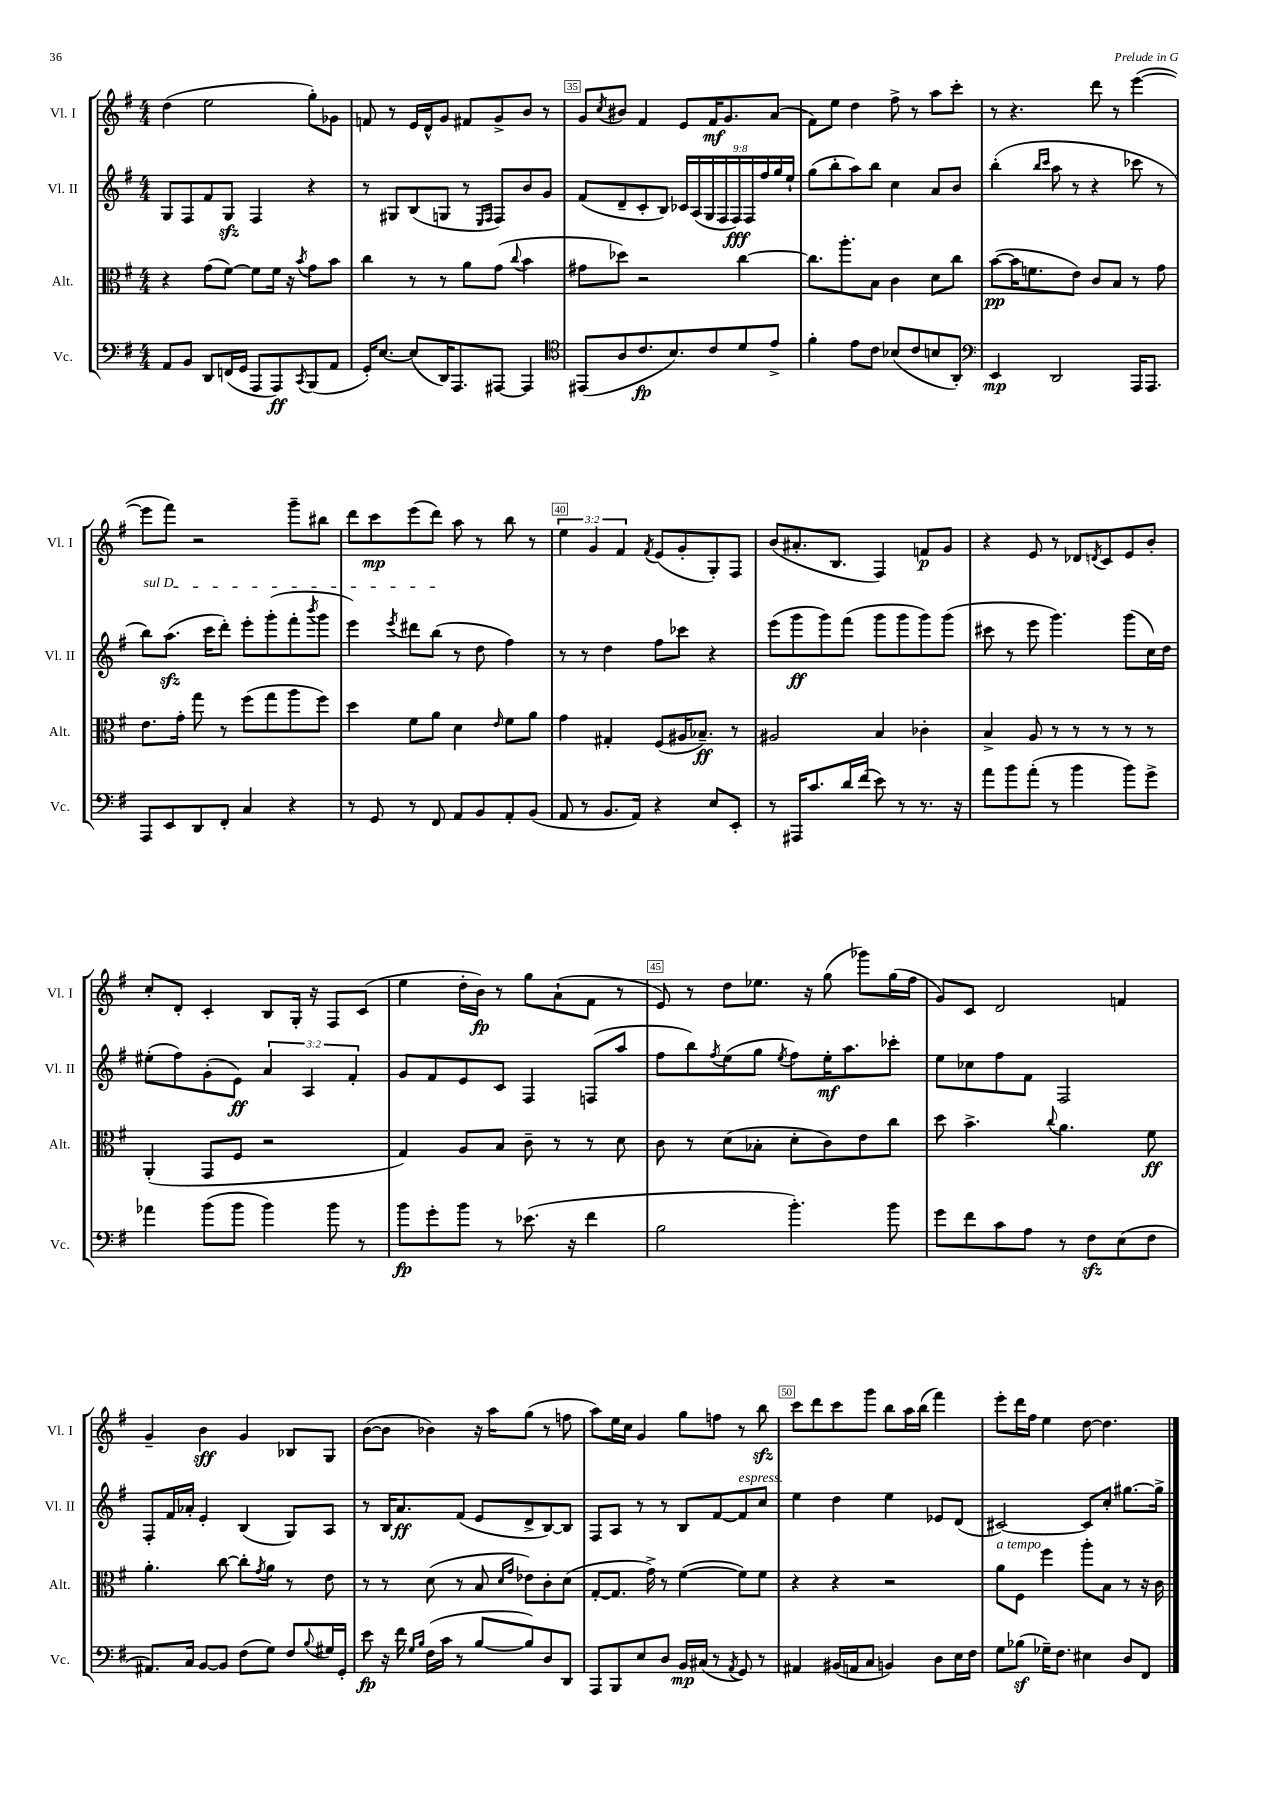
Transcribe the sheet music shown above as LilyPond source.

<<
\new StaffGroup <<
\new Staff = "s0" \with { instrumentName = "Vl. I" shortInstrumentName = "Vl. I" } {
    \clef treble \key g \major \numericTimeSignature \time 4/4 \override Staff.TupletNumber.text = #tuplet-number::calc-fraction-text
    d''4( e''2 g''8-.) ges'8 |
    f'8 r8 e'16 d'16-^ g'8 fis'8 g'8-> b'8 r8 |
    g'8 \acciaccatura { c''8 } bis'8 fis'4 e'8 fis'16\mf g'8. a'8( |
    fis'8) e''8 d''4 fis''8-> r8 a''8 c'''8-. |
    r8 r4. d'''8 r8 e'''4~( |
    e'''8 fis'''8) r2 g'''8-- bis''8 |
    d'''8 c'''8\mp e'''8( d'''8) a''8 r8 b''8 r8 |
    \tuplet 3/2 { e''4 g'4 fis'4 } \acciaccatura { fis'8 } e'8( g'8-. g8-.) fis8 |
    b'8( ais'8.-. b8. fis4) f'8\p g'8 |
    r4 e'8 r8 des'8 \acciaccatura { d'8 } c'8 e'8 b'8-. |
    c''8-. d'8-. c'4-. b8 g16-. r16 fis8 c'8( |
    e''4 d''16-. b'16\fp) r8 g''8 a'8-!( fis'8 r8 |
    e'8) r8 d''8 ees''8. r16 g''8( ges'''8) g''16( fis''16 |
    g'8) c'8 d'2 f'4 |
    g'4-- b'4\sff g'4 bes8 g8 |
    b'8~( b'8 bes'4) r16 a''16 g''8( r8 f''8 |
    a''8) e''16 c''16 g'4 g''8 f''8 r8 b''8\sfz |
    c'''8 d'''8 c'''8 g'''8 b''8 a''16 b''16( fis'''4) |
    e'''8-. d'''16 fis''16 e''4 d''8~ d''4. \bar "|." |
}
\new Staff = "s1" \with { instrumentName = "Vl. II" shortInstrumentName = "Vl. II" } {
    \clef treble \key g \major \numericTimeSignature \time 4/4 \override Staff.TupletNumber.text = #tuplet-number::calc-fraction-text
    g8 fis8 fis'8 g8\sfz fis4 r4 |
    r8 gis8 b8( g8 r8 \grace { e16 fis16 } fis8) b'8 g'8 |
    fis'8( d'8-- c'8-. b8) \tuplet 9/8 { ces'16 a16( g16 fis16 fis16\fff) fis16 fis''16 g''16 e''16-! } |
    g''8( b''8-. a''8) b''8 c''4 a'8 b'8 |
    b''4-.( \grace { b''16 c'''16 } a''8 r8 r4 ces'''8 r8 |
    \once \override TextSpanner.bound-details.left.text = \markup { \italic "sul D" } b''8\startTextSpan) a''8.\sfz( c'''16 d'''8-.) e'''8-. g'''8-.( fis'''8-. \acciaccatura { b'''8 } g'''8 |
    e'''4) \acciaccatura { e'''8 } dis'''8 b''8\stopTextSpan( r8 d''8 fis''4) |
    r8 r8 d''4 fis''8 ces'''8 r4 |
    e'''8( g'''8\ff g'''8) fis'''8( g'''8 g'''8 g'''8) g'''8( |
    cis'''8 r8 e'''8 g'''4.) g'''8( c''16) d''16 |
    eis''8-.( fis''8) g'8-.( e'8\ff) \tuplet 3/2 { a'4 a4 fis'4-. } |
    g'8 fis'8 e'8 c'8 fis4 f8( a''8 |
    fis''8 b''8) \acciaccatura { fis''8 } e''8( g''8 \acciaccatura { e''8 } fis''8) e''16-.\mf a''8. ces'''8-. |
    e''8 ces''8 fis''8 fis'8 fis2 |
    fis8-. fis'16 aes'16-. e'4-. b4( g8) a8 |
    r8 b16 a'8.\ff fis'8( e'8 d'8-> b8~) b8 |
    fis8 a8 r8 r8 b8 fis'8~ fis'8^\markup { \italic "espress." } c''8 |
    e''4 d''4 e''4 ees'8 d'8( |
    cis'2~) cis'8 c''8-. gis''8.~ gis''16-> \bar "|." |
}
\new Staff = "s2" \with { instrumentName = "Alt." shortInstrumentName = "Alt." } {
    \clef alto \key g \major \numericTimeSignature \time 4/4
    r4 g'8( fis'8~) fis'8 fis'16 r16 \acciaccatura { b'8 } g'8 b'8 |
    c''4 r8 r8 a'8 g'8( \appoggiatura { c''8 } b'4 |
    gis'8 des''8) r2 c''4~ |
    c''8. a''8.-. b8 c'4 d'8 c''8 |
    b'8~\pp( b'16 f'8. e'8) c'8 b8 r8 g'8 |
    e'8. g'16-. g''8 r8 fis''8( g''8 a''8 fis''8) |
    d''4 fis'8 a'8 d'4 \grace { e'16 } fis'8 a'8 |
    g'4 gis4-. fis8( ais16 bes8.--\ff) r8 |
    ais2 b4 ces'4-. |
    b4-> a8 r8 r8 r8 r8 r8 |
    a,4-.( g,8 fis8 r2 |
    g4) a8 b8 c'8-- r8 r8 d'8 |
    c'8 r8 d'8( bes8-. d'8-. c'8) e'8 c''8 |
    d''8 b'4.-> \appoggiatura { c''8 } a'4. fis'8\ff |
    a'4.-. c''8~ c''8-. \acciaccatura { g'8 } a'8 r8 e'8 |
    r8 r8 d'8( r8 b8 \grace { d'16 g'16 } ees'8) c'8-. d'8( |
    g8~-. g8. g'16->) r8 fis'4~( fis'8) fis'8 |
    r4 r4 r2 |
    a'8^\markup { \italic "a tempo" } fis8 fis''4 a''8-. b8 r8 r16 c'16 \bar "|." |
}
\new Staff = "s3" \with { instrumentName = "Vc." shortInstrumentName = "Vc." } {
    \clef bass \key g \major \numericTimeSignature \time 4/4
    a,8 b,8 d,8 f,16( g,16 a,,8 a,,8\ff) \acciaccatura { c,8 } b,,8( a,8 |
    g,16-.) e8.~ e8( d,16) a,,8. ais,,8~ ais,,4 |
    \clef tenor eis,8( a8 c'8.\fp b8.) c'8 d'8 e'8-> |
    fis'4-. e'8 c'8 bes8( c'8 b8 a,8-.) |
    \clef bass e,4\mp d,2 a,,16 a,,8. |
    a,,8 e,8 d,8 fis,8-. c4 r4 |
    r8 g,8 r8 fis,8 a,8 b,8 a,8-. b,8( |
    a,8 r8 b,8. a,16) r4 e8 e,8-. |
    r8 ais,,16 c'8. d'16 fis'16( e'8) r8 r8. r16 |
    a'8 b'8 a'8-.( r8 b'4 b'8) g'8-> |
    aes'4 b'8( b'8 b'4) b'8 r8 |
    b'8\fp g'8-. b'8 r8 ees'8.( r16 fis'4 |
    b2 b'4.-.) b'8 |
    g'8 fis'8 c'8 a8 r8 fis8\sfz e8( fis8 |
    ais,8.) c16 b,8~ b,8 fis8( g8) fis8 \appoggiatura { b8 } gis16 g,16-. |
    e'8\fp r16 fis'16 \grace { g16 b16 } fis16( c'16 r8 b8~ b8) d8 d,8 |
    a,,8 b,,8 e8 d8 b,16\mp cis16( r8 \acciaccatura { a,8 } g,8) r8 |
    ais,4 bis,16( a,16 c8 b,4) d8 e16 fis16 |
    g8 bes8\sf( ges16--) fis8. eis4 d8 fis,8 \bar "|." |
}
>>
>>
\layout { \context { \Score currentBarNumber = #33 \override BarNumber.break-visibility = ##(#f #t #t) barNumberVisibility = #(every-nth-bar-number-visible 5) \override BarNumber.stencil = #(make-stencil-boxer 0.1 0.3 ly:text-interface::print) } }
